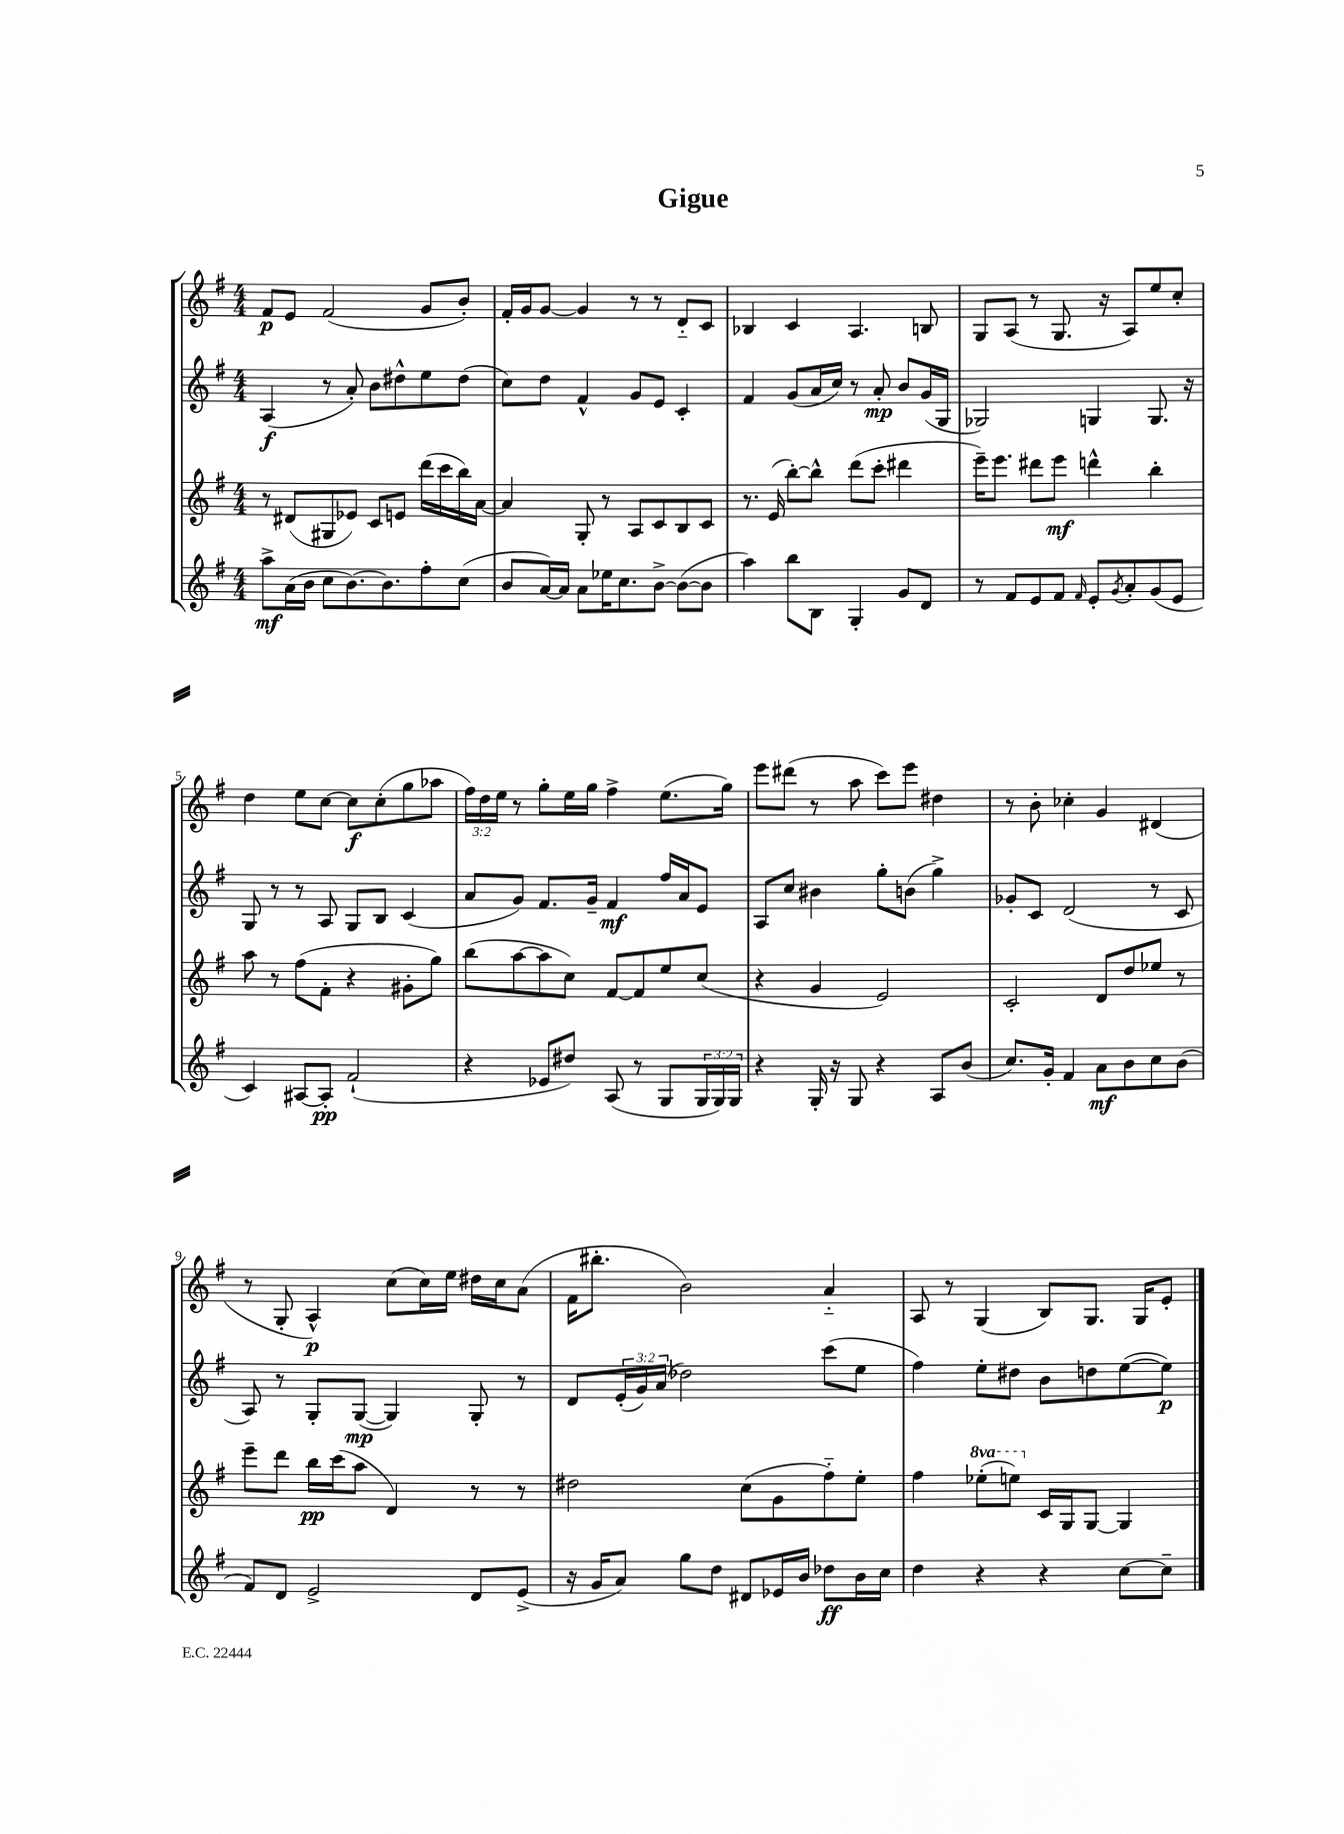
\header { title = "Gigue" }
<<
\new StaffGroup <<
\new Staff = "s0" {
    \clef treble \key g \major \numericTimeSignature \time 4/4 \override Staff.TupletNumber.text = #tuplet-number::calc-fraction-text
    fis'8\p e'8 fis'2( g'8 b'8-.) |
    fis'16-. g'16 g'8~ g'4 r8 r8 d'8-_ c'8 |
    bes4 c'4 a4. b8 |
    g8 a8( r8 g8. r16 a8) e''8 c''8-. |
    d''4 e''8 c''8~ c''8\f c''8-.( g''8 aes''8 |
    \tuplet 3/2 { fis''16) d''16 e''16 } r8 g''8-. e''16 g''16 fis''4-> e''8.( g''16) |
    e'''8 dis'''8( r8 a''8 c'''8) e'''8 dis''4 |
    r8 b'8-. ces''4-. g'4 dis'4( |
    r8 g8-. a4-^\p) c''8( c''16) e''16 dis''16 c''16 a'8( |
    fis'16 bis''8.-. b'2) a'4-_ |
    a8 r8 g4( b8) g8. g16 e'8-. \bar "|." |
}
\new Staff = "s1" {
    \clef treble \key g \major \numericTimeSignature \time 4/4 \override Staff.TupletNumber.text = #tuplet-number::calc-fraction-text
    a4\f( r8 a'8-.) b'8 dis''8-^ e''8 dis''8( |
    c''8) d''8 fis'4-^ g'8 e'8 c'4-. |
    fis'4 g'8( a'16 c''16) r8 a'8-.\mp b'8 g'16( g16 |
    ges2) g4 g8. r16 |
    g8 r8 r8 a8 g8 b8 c'4( |
    a'8 g'8) fis'8. g'16-- fis'4\mf fis''16 a'16 e'8 |
    a8 c''8 bis'4 g''8-. b'8( g''4->) |
    ges'8-. c'8 d'2( r8 c'8 |
    a8) r8 g8-. g8~\mp( g4) g8-. r8 |
    d'8 \tuplet 3/2 { e'16-.( g'16) a'16( } des''2) c'''8( e''8 |
    fis''4) e''8-. dis''8 b'8 d''8 e''8~( e''8\p) \bar "|." |
}
\new Staff = "s2" {
    \clef treble \key g \major \numericTimeSignature \time 4/4 \set Staff.ottavationMarkups = #ottavation-simple-ordinals
    r8 dis'8( gis8 ees'8) c'8 e'8 d'''16( c'''16 b''16) a'16~ |
    a'4 g8-. r8 a8 c'8 b8 c'8 |
    r8. e'16( b''8~-.) b''8-^ d'''8( c'''8-. dis'''4 |
    e'''16--) e'''8. dis'''8 e'''8\mf d'''4-^ b''4-. |
    a''8 r8 fis''8( fis'8-. r4 gis'8-. g''8) |
    b''8( a''8~ a''8 c''8) fis'8~ fis'8 e''8 c''8( |
    r4 g'4 e'2) |
    c'2-. d'8 d''8 ees''8 r8 |
    e'''8-- d'''8 b''16\pp c'''16( a''8 d'4) r8 r8 |
    dis''2 c''8( g'8 fis''8-_) e''8-. |
    fis''4 \ottava #1 ees'''8-.( e'''8) \ottava #0 c'16 g16 g8~ g4 \bar "|." |
}
\new Staff = "s3" {
    \clef treble \key g \major \numericTimeSignature \time 4/4 \override Staff.TupletNumber.text = #tuplet-number::calc-fraction-text
    a''8->\mf a'16( b'16 c''8 b'8.~) b'8. fis''8-. c''8( |
    b'8 a'16~) a'16 a'8 ees''16 c''8. b'8~-> b'8~( b'8 |
    a''4) b''8 b8 g4-. g'8 d'8 |
    r8 fis'8 e'8 fis'8 \grace { fis'16 } e'8-. \acciaccatura { g'8 } a'8-. g'8( e'8 |
    c'4) ais8~ ais8-.\pp fis'2-!( |
    r4 ees'8 dis''8) a8( r8 g8 \tuplet 3/2 { g16 g16) g16 } |
    r4 g16-. r16 g8 r4 a8 b'8( |
    c''8.) g'16-. fis'4 a'8\mf b'8 c''8 b'8( |
    fis'8) d'8 e'2-> d'8 e'8->( |
    r16 g'16 a'8) g''8 d''8 dis'8 ees'16 b'16 des''8\ff b'16 c''16 |
    d''4 r4 r4 c''8~ c''8-- \bar "|." |
}
>>
>>
